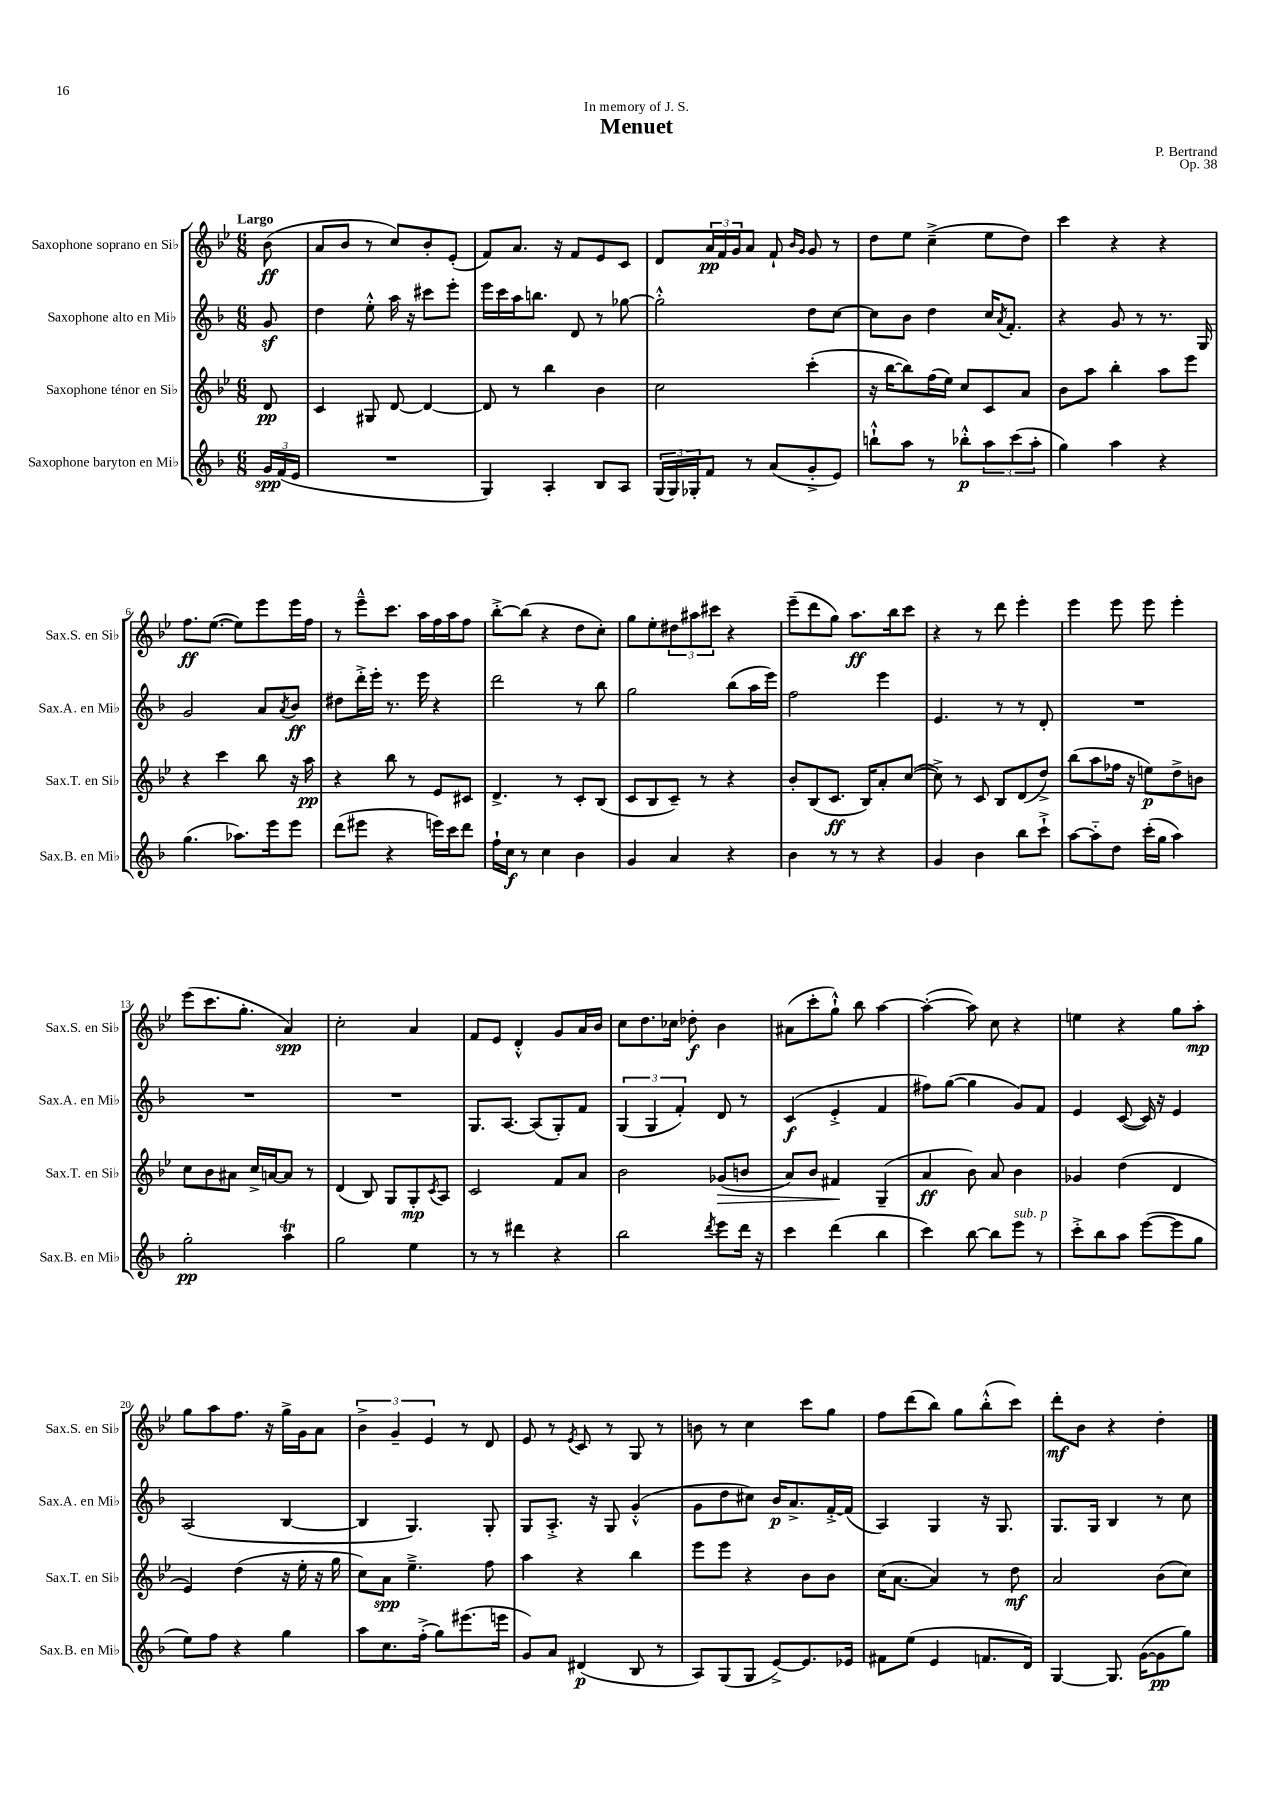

**kern	**kern	**kern	**kern
*staff4	*staff3	*staff2	*staff1
*clefG2	*clefG2	*clefG2	*clefG2
*k[b-]	*k[b-e-]	*k[b-]	*k[b-e-]
*M6/8	*M6/8	*M6/8	*M6/8
24g	8d	8g	(8b-
(24f	.	.	.
24e	.	.	.
=	=	=	=
2.r	4c	4dd	8a
.	.	.	8b-
.	8G#	8ee'^^	8r
.	[8d	16aa	8cc)
.	.	16r	.
.	4d_	8ccc#	8b-'
.	.	8eee'	(8e-'
=	=	=	=
4G)	8d]	16eee	8f)
.	.	16ccc	.
.	8r	16aa	8.a
.	.	8.bb	.
4A'	4bb-	.	.
.	.	.	16r
.	.	8d	8f
8B-	4b-	8r	8e-
8A	.	[8gg-	8c
=	=	=	=
(24G	2cc	2gg-'^^]	8d
24G)	.	.	.
24G-'	.	.	.
8f	.	.	24a
.	.	.	24f
.	.	.	24g
8r	.	.	8a
(8a	.	.	8f`
.	.	.	16qqb-
.	.	.	16qqg
8g'^	(4ccc'	8dd	8g
8e)	.	[8cc	8r
=	=	=	=
8bb`^^	16r	8cc]	8dd
.	[16bb-	.	.
8aa	8bb-])	8b-	8ee-
8r	(16ff	4dd	(4cc~^
.	16ee-)	.	.
8bb-'^^	8cc	.	.
12aa	8c	16cc	8ee-
.	.	8qa	.
.	.	8.f'	.
(12ccc	.	.	.
.	8a	.	8dd)
12aa'	.	.	.
=	=	=	=
4gg)	8b-	4r	4ccc
.	8aa	.	.
4aa	4bb-'	8g	4r
.	.	8r	.
4r	8aa	8.r	4r
.	8eee-	.	.
.	.	16G	.
=	=	=	=
(4.gg	4r	2g	8.ff
.	.	.	([8.ee-
.	4ccc	.	.
8.aa-)	.	.	8ee-])
.	8bb-	8a	8eee-
16eee	.	.	.
.	.	8qa	.
8eee	16r	8b-	16eee-
.	16aa	.	16ff
=	=	=	=
(8ddd	4r	8dd#	8r
8eee#	.	16ddd'^	8eee-~^^
.	.	16eee'	.
4r	8bb-	8.r	8.ccc
.	8r	.	.
.	.	16eee	16aa
16eee)	8e-	4r	16ff
16ccc	.	.	16aa
8ddd	8c#	.	8ff
=	=	=	=
16ff`	4.d^	2ddd	[8bb-'^
16cc	.	.	.
8r	.	.	(8bb-]
4cc	.	.	4r
.	8r	.	.
4b-	8c'	8r	8dd
.	(8B-	8bb-	8cc')
=	=	=	=
4g	8c	2gg	8gg
.	8B-	.	8ee-'
4a	8c~)	.	12dd#
.	.	.	12aa#
.	8r	.	.
.	.	.	12ccc#
4r	4r	(8bb-	4r
.	.	16aa	.
.	.	16eee)	.
=	=	=	=
4b-	8b-'	2ff	(8eee-~
.	(8B-	.	8ddd
8r	8.c	.	8gg)
8r	.	.	8.aa
.	16B-)	.	.
4r	8a'	4eee	.
.	.	.	16bb-
.	([8cc	.	8ccc
=	=	=	=
4g	8cc^])	4.e	4r
.	8r	.	.
4b-	8c	.	8r
.	8B-	8r	8ddd
8bb-	(8d	8r	4eee-'
8ccc`^	8dd^)	8d'	.
=	=	=	=
[8aa	(8bb-	2.r	4eee-
8aa'~]	8aa	.	.
8dd	16ff-	.	8eee-
.	16r	.	.
(16ccc'	8ee)	.	8eee-
16gg	.	.	.
4aa)	8dd^	.	4eee-'
.	8b	.	.
=	=	=	=
2gg'	8cc	2.r	(8eee-
.	8b-	.	8.ccc
.	8a#	.	.
.	.	.	8.gg'
.	16cc^	.	.
.	[16a	.	.
4aa	8a]	.	4a)
.	8r	.	.
=	=	=	=
2gg	(4d	2.r	2cc'
.	8B-)	.	.
.	8G	.	.
4ee	8G'	.	4a
.	8qc	.	.
.	8A	.	.
=	=	=	=
8r	2c	8.G	8f
8r	.	.	8e-
.	.	[8.A	.
4ddd#	.	.	4d'^^
.	.	(8A]	.
4r	8f	8G')	8g
.	8a	8f	16a
.	.	.	16b-
=	=	=	=
2bb-	2b-	(6G	8cc
.	.	.	8.dd
.	.	6G	.
.	.	.	16cc-
.	.	6f')	.
.	.	.	8dd-'
8qddd	.	.	.
8eee	(8g-	8d	4b-
16ddd	8b	8r	.
16r	.	.	.
=	=	=	=
4ccc	8a)	(4c	(8a#
.	8b-	.	8ccc'
(4ddd	4f#	4e'^	8gg`^^)
.	.	.	8bb-
4bb-	(4G~	4f	[4aa
=	=	=	=
4ccc)	4a	8ff#)	(4aa'_
.	.	([8gg	.
[8bb-	8b-)	4gg]	8aa])
8bb-]	8a	.	8cc
8eee	4b-	8g)	4r
8r	.	8f	.
=	=	=	=
8ccc'^	4g-	4e	4ee
8bb-	.	.	.
8aa	(4dd	([8c	4r
([8eee	.	16c])	.
.	.	16r	.
8eee]	4d	4e	8gg
8gg	.	.	8aa'
=	=	=	=
8ee)	4e-)	(2A	8gg
8ff	.	.	8aa
4r	(4dd	.	8.ff
.	.	.	16r
4gg	16r	[4B-	16gg^
.	16ee-'	.	16g
.	16r	.	8a
.	16gg	.	.
=	=	=	=
8aa	8cc)	4B-]	6b-^
8.cc	8a	.	.
.	.	.	6g~
.	4.ee-~^	4.G)	.
(16ff'^	.	.	.
.	.	.	6e-
8gg)	.	.	.
(8.eee#	.	.	8r
.	8ff	8G'	8d
16eee	.	.	.
=	=	=	=
8g)	4aa	8G	8e-
8a	.	8.A'^	8r
.	.	.	8qe-
(4d#	4r	.	8c
.	.	16r	.
.	.	8G	8r
8B-	4bb-	(4g'^^	8G
8r	.	.	8r
=	=	=	=
8A)	8eee-	8g	8b
(8G	8eee-	8dd	8r
8G	4r	8cc#)	4cc
[8e^)	.	16b-	.
.	.	8.a^	.
8.e]	8b-	.	8ccc
.	8b-	[16f'^	8gg
16e-	.	(16f]	.
=	=	=	=
8f#	(16cc	4A)	8ff
.	[8.a	.	.
(8ee	.	.	(8ddd
4e	4a])	4G	8bb-)
.	.	.	8gg
8.f	8r	16r	(8bb-'^^
.	.	8.G	.
.	8dd	.	8ccc)
16d)	.	.	.
=	=	=	=
[4G	2a	8.G	8ddd'
.	.	.	8b-
.	.	16G	.
8.G]	.	4B-	4r
([16g	.	.	.
8g]	(8b-	8r	4dd'
8gg)	8cc)	8cc	.
==	==	==	==
*-	*-	*-	*-
